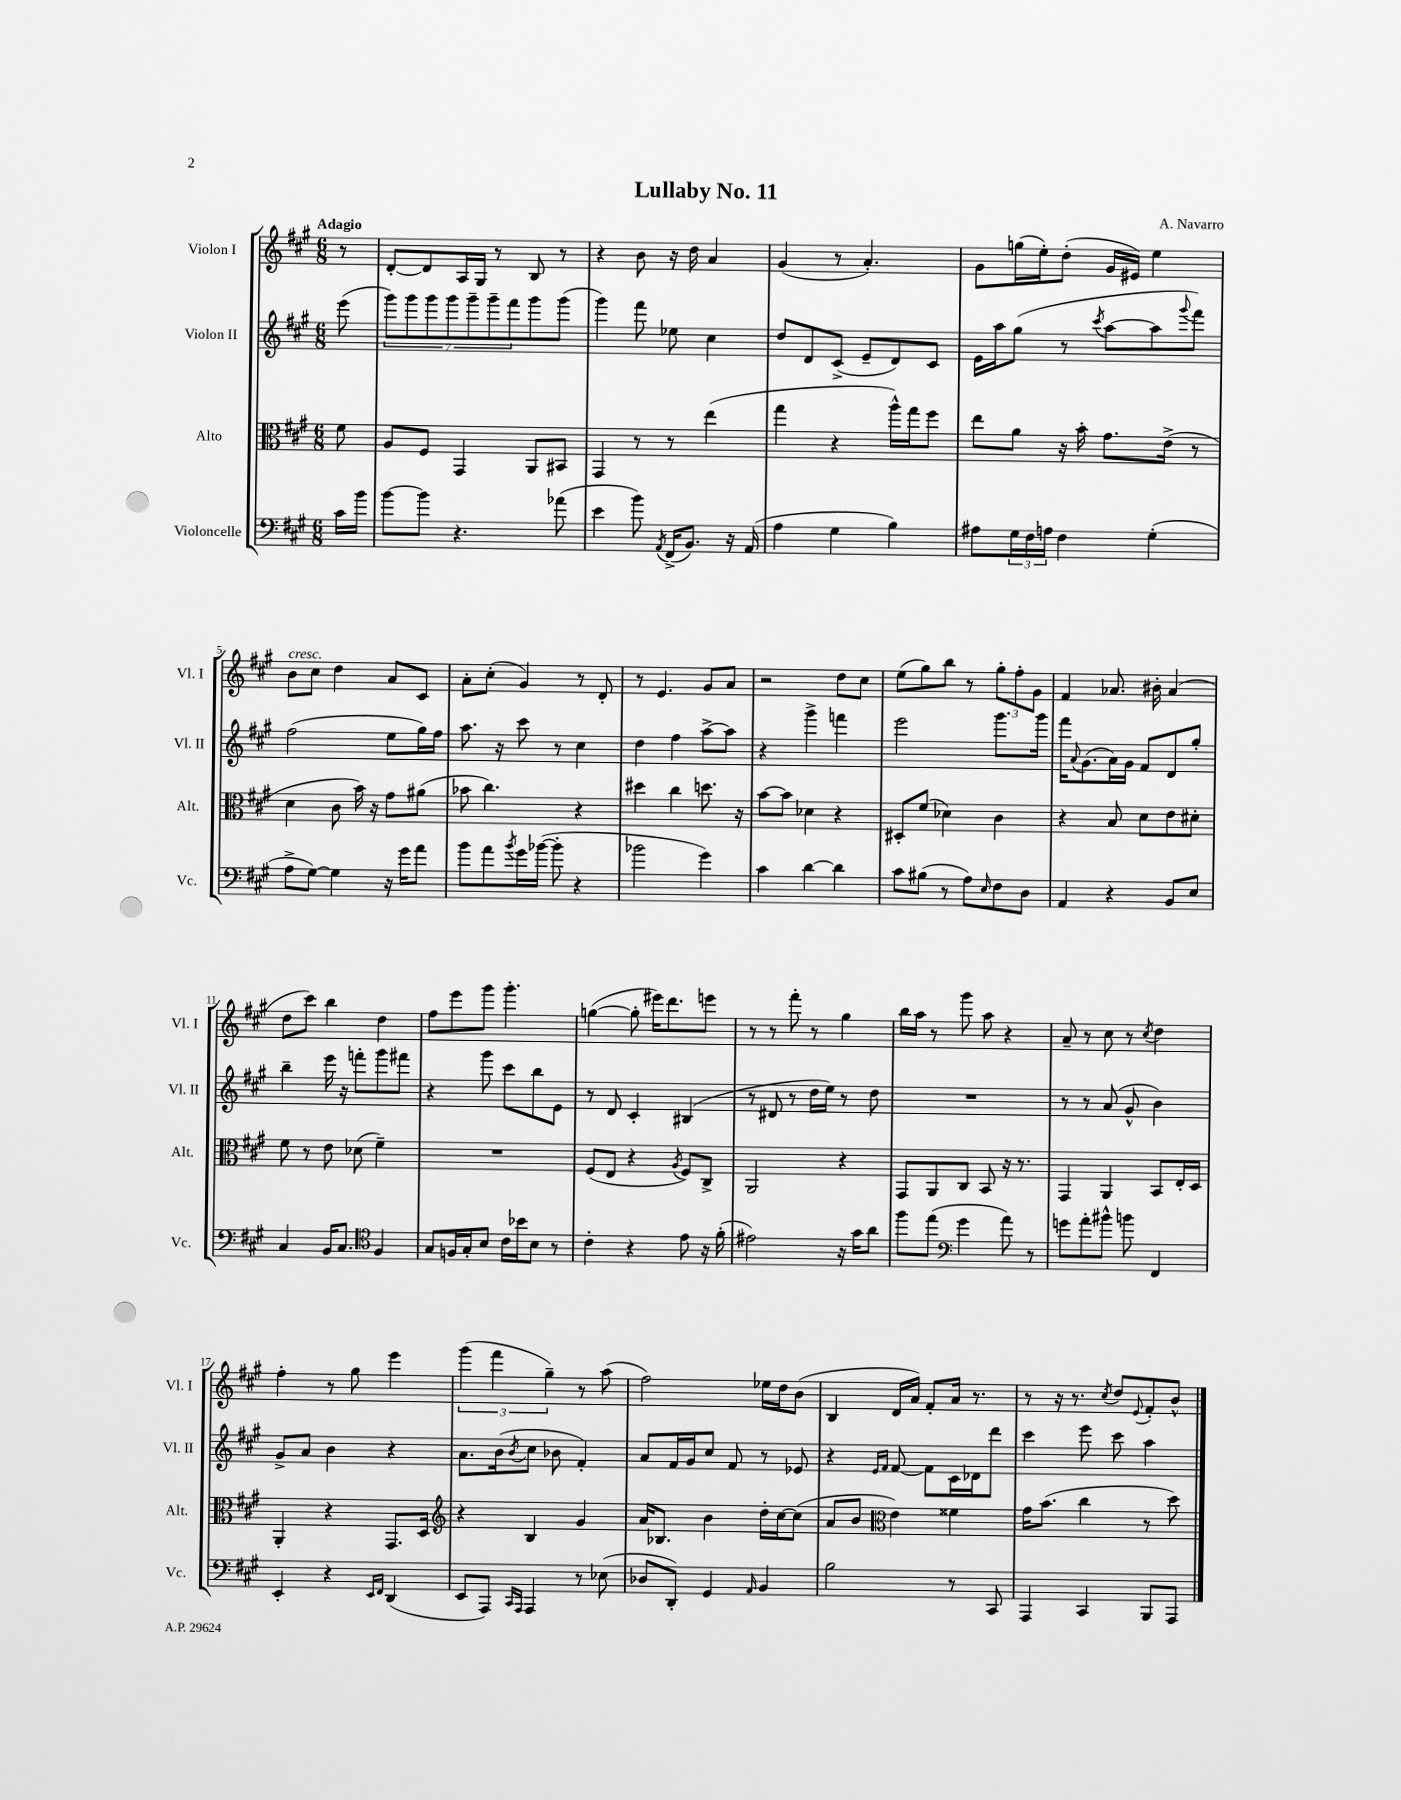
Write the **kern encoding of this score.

**kern	**kern	**kern	**kern
*part4	*part3	*part2	*part1
*staff4	*staff3	*staff2	*staff1
*I"Violoncelle	*I"Alto	*I"Violon II	*I"Violon I
*I'Vc.	*I'Alt.	*I'Vl. II	*I'Vl. I
*clefF4	*clefC3	*clefG2	*clefG2
*k[f#c#g#]	*k[f#c#g#]	*k[f#c#g#]	*k[f#c#g#]
*M6/8	*M6/8	*M6/8	*M6/8
=	=	=	=
!	!	!	!LO:TX:a:B:t=Adagio
16c#\LL	8f#\	(8eee\	8r
16b\JJ	.	.	.
=1	=1	=1	=1
[8b\L	8A/L	14ggg#\L)	[8d'/L
.	.	14ggg#\	.
8b\J]	8F#/J	.	8d/]
.	.	14ggg#\	.
.	.	14ggg#\	.
4.r	4GG#/	.	16A/L
.	.	14ggg#~\	.
.	.	.	16G#/JJ
.	.	14ggg#~\	.
.	.	.	8r
.	.	14fff#\	.
.	8AA/L	8ggg#\	8B/
(8a-X\	8BB#X/J	(8ggg#\J	8r
=2	=2	=2	=2
4e\	4GG#/	4ggg#\)	4r
8b\)	8r	8fff#\	8b\
8qAA/	.	.	.
(16FF#^/KL	8r	8ee-X\	16r
8.BB/J)	.	.	16dd\
.	(4ee\	4cc#\	4a/
16r	.	.	.
(16AA/	.	.	.
=3	=3	=3	=3
4A\	4gg#\	8dd/L	(4g#/
.	.	8d/	.
4G#\	4r	(8c#^/J	8r
.	.	8e~/L	4.a'/)
4B\)	16aa^^\LL)	8d/)	.
.	16gg#\J	.	.
.	8ff#\J	8c#/J	.
=4	=4	=4	=4
8A#X\L	8ee\L	16e\LL	8g#\L
.	.	16aa\J	.
24G#\L	8a\J	(8gg#\J	(16ggn\L
24F#\	.	.	.
.	.	.	16ee'\J)
24An\JJ	.	.	.
4F#\	16r	8r	(8dd'\J
.	16b'\	.	.
.	.	8qccc#/	.
.	8.g#\L	[8aa\L	16g#/LL
.	.	.	16e#X/JJ)
(4G#'\	.	8aa\]	4ee\
.	(16e^\Jk	.	.
.	.	8qqggg#/	.
.	8r	8fff#\J)	.
!!LO:LB:g=z
=5	=5	=5	=5
!	!	!	!LO:TX:a:i:t=cresc.
8A^\L	4d\	(2ff#\	8b\L
[8G#\J)	.	.	8cc#\J
4G#\]	8c#\	.	4dd\
.	16b\)	.	.
.	16r	.	.
16r	8g#\L	8ee\L	8a/L
16g#\KL	.	.	.
8a\J	(8a#X\J	16gg#\L)	8c#/J
.	.	16ff#\JJ	.
=6	=6	=6	=6
8b\L	8b-X\	8.aa\	8a'\L
8a\	4.cc#\)	.	(8cc#'\J
.	.	16r	.
8qb/	.	.	.
16g#\L	.	8ccc#\	4g#/)
([16b-X\JJ	.	.	.
8b-'\]	.	8r	.
4r	4r	4cc#\	8r
.	.	.	8d'/
=7	=7	=7	=7
2b-X\	4dd#X\	4dd\	8r
.	.	.	4.e/
.	4cc#\	4ff#\	.
4g#\)	8.ddn\	[8aa^\L	8g#/L
.	.	8aa\J]	8a/J
.	16r	.	.
=8	=8	=8	=8
4c#\	[8b\L	4r	2r
.	8b\J]	.	.
[4d\	4d-X\	4ggg#^\	.
4d\]	4r	4fffn\	8dd\L
.	.	.	8cc#\J
=9	=9	=9	=9
8c#\L	8D#X'/L	2eee\	(8ee\L
(8B#X\J	(8f#/J	.	8gg#\)
8r	4d-X\)	.	8bb\J
8A\L)	.	.	8r
16qqE/	.	.	.
8F#\	4c#\	8.ggg#\L	12gg#'\L
.	.	.	12ff#'\
8D\J	.	.	.
.	.	.	12g#\J
.	.	16ggg#\Jk	.
=10	=10	=10	=10
4AA/	4r	16fff#\KL	4f#/
.	.	8qqa/	.
.	.	(8.g#\	.
4r	8B/	16a\L)	8.a-X/
.	.	16g#\JJ	.
.	8d\L	8f#/L	.
.	.	.	16b#X'\
8BB/L	8e\	8d/	(4a-/
8E/J	8d#X'\J	8gg#'/J	.
!!LO:LB:g=z
=11	=11	=11	=11
4C#/	8f#\	4bb~\	8dd\L
.	8r	.	8ccc#\J)
16BB/KL	8e\	16eee\	4bb\
8.C#/J	.	16r	.
.	(8d-X\	8fffn'\L	.
*clefC4	*	*	*
4F#/	4f#~\)	8ggg#\	4dd\
.	.	8fff#X\J	.
=12	=12	=12	=12
8G#/L	2.r	4r	8ff#\L
16Fn/L	.	.	8eee\
16G#'/J	.	.	.
8B/J	.	8ggg#\	8ggg#\J
16c#\LL	.	8ccc#\L	4.ggg#'\
16b-X\J	.	.	.
8B\J	.	8bb\	.
8r	.	8e\J	.
=13	=13	=13	=13
4c#'\	(8F#/L	8r	([4ggn\
.	8E/J	8d/	.
4r	4r	4c#'/	8gg'\]
.	.	.	16eee#X\KL)
.	.	.	8.ddd\
.	8qA/	.	.
8e\	8F#/L)	(4B#X/	.
16r	8C#^/J	.	8eeen\J
(16f#'\	.	.	.
=14	=14	=14	=14
2e#X\)	2AA/	8r	8r
.	.	8d#X/	8r
.	.	8r	8fff#'\
.	.	16dd\LL	8r
.	.	16ee\JJ)	.
16r	4r	8r	4gg#\
16g#\KL	.	.	.
8a\J	.	8dd\	.
=15	=15	=15	=15
8ff#\L	8GG#/L	2.r	16bb\LL
.	.	.	16aa\JJ
(8ee\J	8AA/	.	8r
*clefF4	*	*	*
4g#\	8C#/J	.	8ggg#\
.	8BB/	.	8aa\
8a\)	16r	.	4r
.	8.r	.	.
8r	.	.	.
=16	=16	=16	=16
8gn\L	4GG#/	8r	8a~/
8a'\	.	8r	8r
8b#X^^\J	4AA/	(8a/	8cc#\
8bn\	.	8g#^^/	8r
.	.	.	8qcc#/
4FF#/	8BB/L	4b\)	4dd\
.	16E'/L	.	.
.	16D/JJ	.	.
!!LO:LB:g=z
=17	=17	=17	=17
4EE'/	4AA'/	8g#^/L	4ff#'\
.	.	8a/J	.
4r	4r	4b\	8r
.	.	.	8gg#\
16qqEE/LL	.	.	.
16qqFF#/JJ	.	.	.
(4DD/	8.GG#/L	4r	4eee\
.	16D/Jk	.	.
=18	=18	=18	=18
*	*clefG2	*	*
8EE/L	4r	8.a\L	(6ggg#\
8AAA/J)	.	.	.
.	.	.	6fff#\
.	.	(16b\k	.
16qqCC#/LL	.	.	.
16qqAAA/JJ	.	8qb/	.
4AAA/	4B/	8cc#\J	.
.	.	.	6gg#~\)
.	.	8b-X\	.
8r	4g#/	4f#'/)	8r
(8E-X\	.	.	(8aa\
=19	=19	=19	=19
8D-X/L	16a/KL	8a/L	2ff#\)
.	8.B-X/J	.	.
8DD'/J)	.	16f#/L	.
.	.	16g#/J	.
4GG#/	4b\	8cc#/J	.
.	.	8f#/	.
16qqAA/	.	.	.
4BB/	16dd'\LL	8r	16ee-X\LL
.	[16cc#\J	.	16dd\J
.	(8cc#\J]	8e-X/	(8b\J
=20	=20	=20	=20
2B\	8a/L	4r	4B/
.	8b/J	.	.
*	*clefC3	*	*
.	.	16qqe/LL	.
.	.	16qqf#/JJ	.
.	4e\)	[8f#/	16d/LL
.	.	.	16a/JJ)
.	.	8f#\L]	8f#'/L
8r	4f##X\	16c#\L	16a/Jk
.	.	16d-X\J	8.r
8CC#/	.	8ddd\J	.
=21	=21	=21	=21
4AAA/	16g#\KL	4ccc#\	8r
.	(8.b\J	.	.
.	.	.	16r
.	.	.	8.r
4CC#/	4cc#\	8eee\	.
.	.	.	8qcc#/
.	.	8ccc#\	8dd/L
.	.	.	8qqe/
8BBB/L	8r	4aa\	8f#'/
8AAA/J	8dd\)	.	8b^^/J
==	==	==	==
*-	*-	*-	*-
